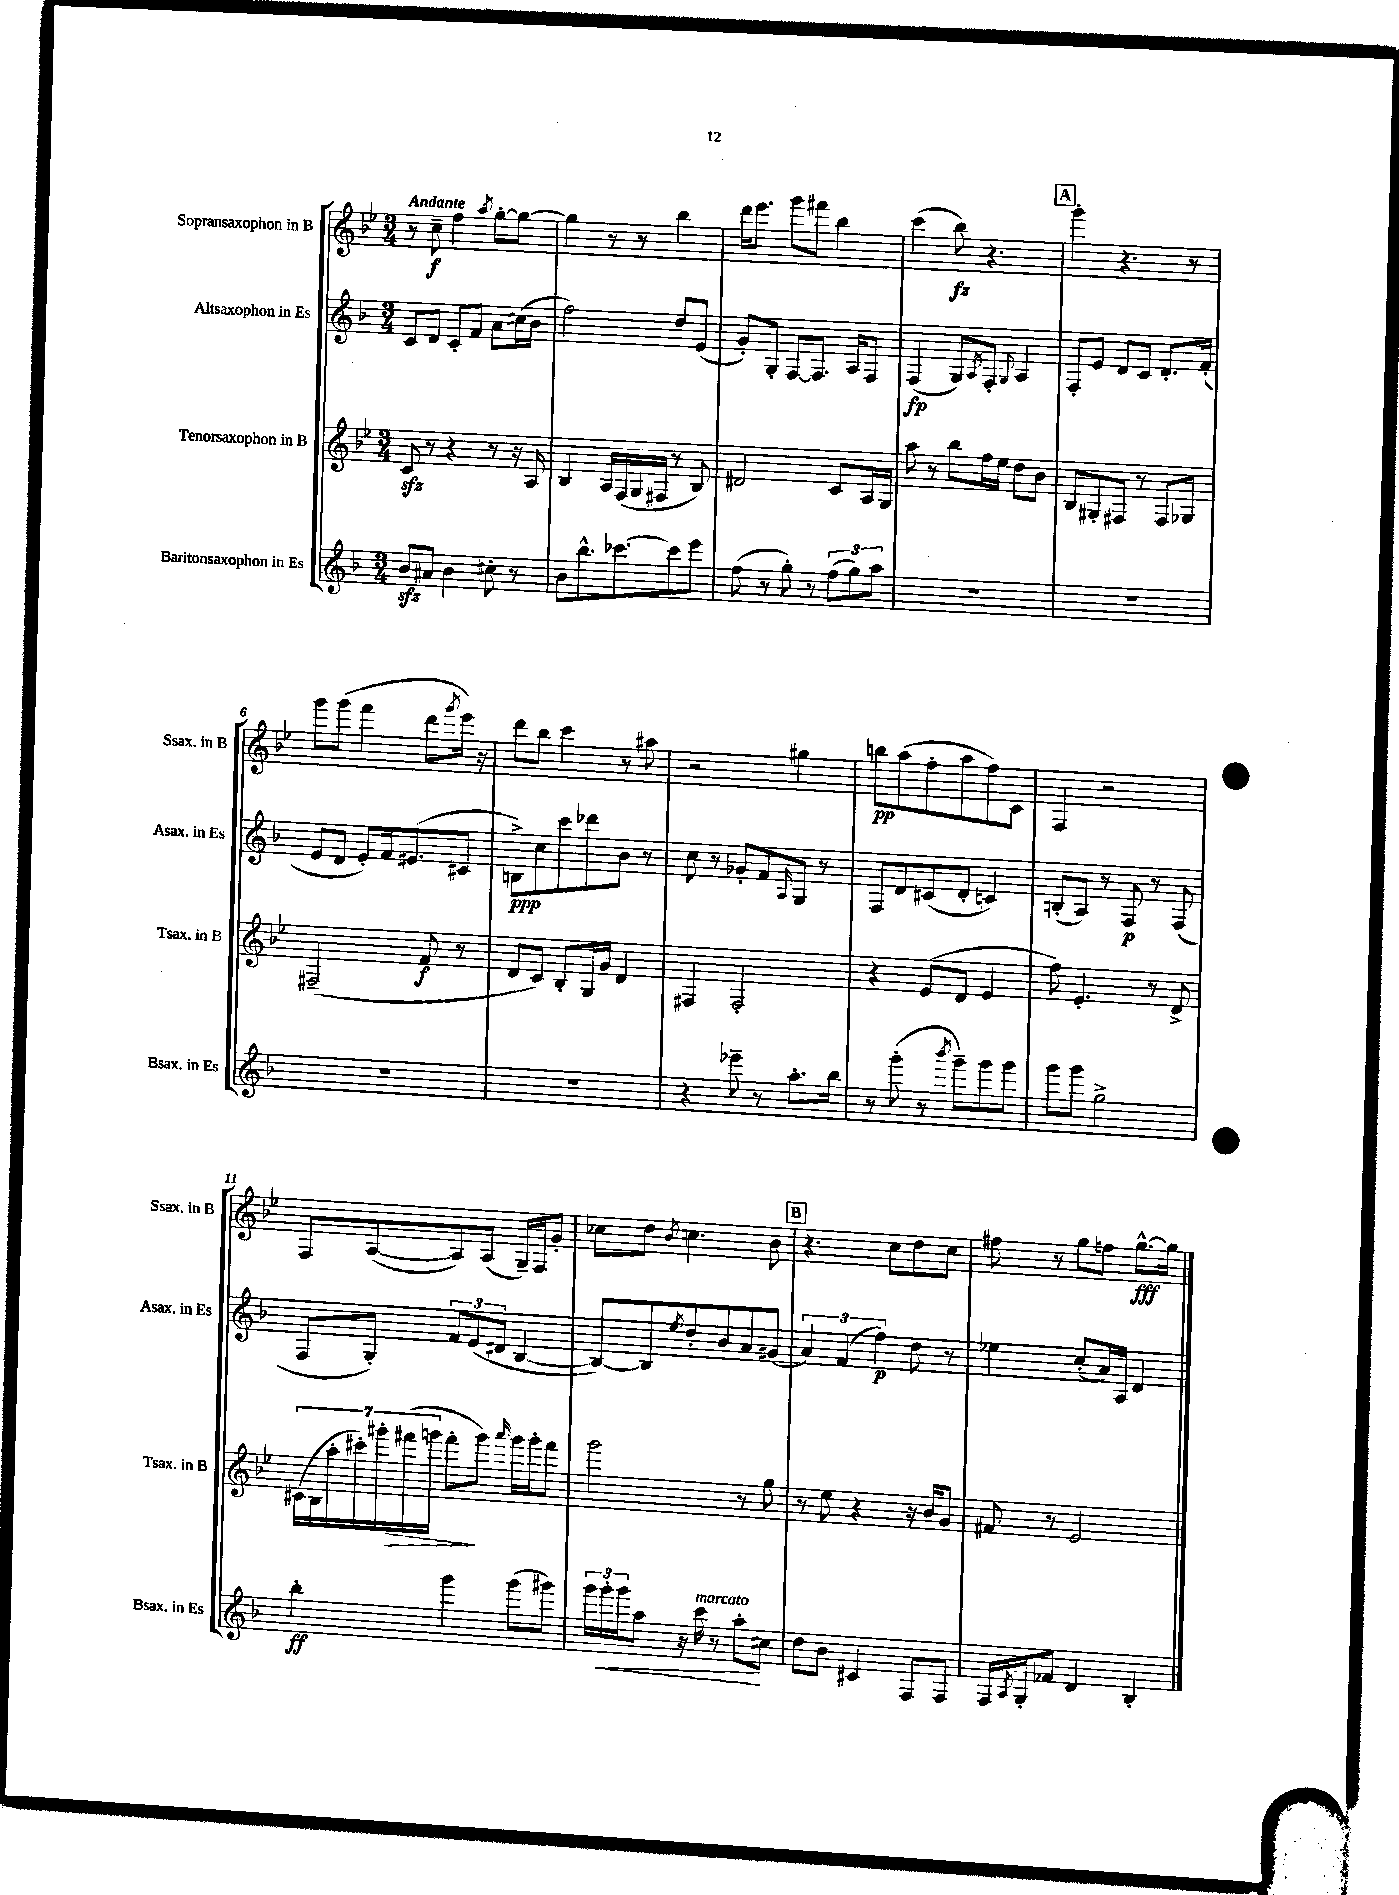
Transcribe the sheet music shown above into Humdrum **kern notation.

**kern	**dynam	**kern	**dynam	**kern	**dynam	**kern	**dynam
*part4	*part4	*part3	*part3	*part2	*part2	*part1	*part1
*staff4	*staff4	*staff3	*staff3	*staff2	*staff2	*staff1	*staff1
*I"Baritonsaxophon in Es	*	*I"Tenorsaxophon in B	*	*I"Altsaxophon in Es	*	*I"Sopransaxophon in B	*
*I'Bsax. in Es	*	*I'Tsax. in B	*	*I'Asax. in Es	*	*I'Ssax. in B	*
*clefG2	*	*clefG2	*	*clefG2	*	*clefG2	*
*k[b-]	*	*k[b-e-]	*	*k[b-]	*	*k[b-e-]	*
*M3/4	*	*M3/4	*	*M3/4	*	*M3/4	*
=1	=1	=1	=1	=1	=1	=1	=1
!	!	!	!	!	!	!LO:TX:a:B:t=Andante	!
8b-zz/L	.	8czz/	.	8c/L	.	8r	.
8a#X/J	.	8r	.	8d/J	.	8cc~\	f
4b-\	.	4r	.	8c'/L	.	4ff\	.
.	.	.	.	8f/J	.	.	.
.	.	.	.	.	.	8qaa/	.
8cc#X'\	.	8r	.	8a\L	.	[8gg'\L	.
8r	.	16r	.	(16cc#X\L	.	8gg\J_	.
.	.	16A/	.	16b-\JJ	.	.	.
=2	=2	=2	=2	=2	=2	=2	=2
8b-\L	.	4B-/	.	2ff\)	.	4gg\]	.
8.bb-^^\	.	.	.	.	.	.	.
.	.	16A/LL	.	.	.	8r	.
[8.ccc-X\	.	(16F/	.	.	.	.	.
.	.	16G/	.	.	.	8r	.
.	.	16F#X/JJ	.	.	.	.	.
8ccc-\]	.	8r	.	8dd/L	.	4bb-\	.
8eee\J	.	8B-/)	.	(8e/J	.	.	.
=3	=3	=3	=3	=3	=3	=3	=3
(8ff\	.	2d#X/	.	8g'/L)	.	16ddd\KL	.
.	.	.	.	.	.	8.eee-\J	.
8r	.	.	.	8G'/J	.	.	.
8gg'\)	.	.	.	[8F/L	.	8ggg\L	.
8r	.	.	.	8.F/J]	.	8fff#X\J	.
(12ff\L	.	8c/L	.	.	.	4bb-\	.
.	.	.	.	16A/KL	.	.	.
12gg\)	.	.	.	.	.	.	.
.	.	16A/L	.	8F/J	.	.	.
12aa\J	.	.	.	.	.	.	.
.	.	16G/JJ	.	.	.	.	.
=4	=4	=4	=4	=4	=4	=4	=4
2.r	.	8aa\	.	(4F/	fp	(4ccc\	.
.	.	8r	.	.	.	.	.
.	.	8bb-\L	.	8G/L)	.	8bb-\)	fz
.	.	.	.	8qA/	.	.	.
.	.	16ff\L	.	8F'/J	.	4.r	.
.	.	16ee-\JJ	.	.	.	.	.
.	.	.	.	8qqG/	.	.	.
.	.	8dd\L	.	4A/	.	.	.
.	.	8b-\J	.	.	.	.	.
!!LO:REH:place=s1:t=A
=5	=5	=5	=5	=5	=5	=5	=5
2.r	.	8B-/L	.	8F'/L	.	4ggg'\	.
.	.	8G#X'/	.	8e/J	.	.	.
.	.	8F#X/J	.	8d/L	.	4.r	.
.	.	8r	.	8c/J	.	.	.
.	.	8F#/L	.	8.d'/L	.	.	.
.	.	8G-X/J	.	.	.	8r	.
.	.	.	.	(16f'/Jk	.	.	.
!!LO:LB:g=z
=6	=6	=6	=6	=6	=6	=6	=6
2.r	.	(2F#X~/	.	8e/L	.	8ggg\L	.
.	.	.	.	8d/J	.	(8ggg\J	.
.	.	.	.	8e'/L)	.	4fff\	.
.	.	.	.	16f/k	.	.	.
.	.	.	.	(8.e#X/	.	.	.
.	.	8f/	f	.	.	8ddd\L	.
.	.	.	.	.	.	8qggg/	.
.	.	8r	.	8c#X/J	.	16eee-\Jk)	.
.	.	.	.	.	.	16r	.
=7	=7	=7	=7	=7	=7	=7	=7
2.r	.	8d/L	.	8Bn^\L)	ppp	8ddd\L	.
.	.	8c/J)	.	8cc\	.	8bb-\J	.
.	.	8B-'/L	.	8ccc\	.	4ccc\	.
.	.	16G/L	.	8ddd-X\	.	.	.
.	.	16g/JJ	.	.	.	.	.
.	.	4d/	.	8b-\J	.	8r	.
.	.	.	.	8r	.	8aa#X\	.
=8	=8	=8	=8	=8	=8	=8	=8
4r	.	4F#X/	.	8cc\	.	2r	.
.	.	.	.	8r	.	.	.
8eee-X~\	.	2F#'/	.	8g-X'/L	.	.	.
8r	.	.	.	8f/	.	.	.
.	.	.	.	16qqA/	.	.	.
8.aa'\L	.	.	.	8G/J	.	4gg#X\	.
.	.	.	.	8r	.	.	.
16bb-\Jk	.	.	.	.	.	.	.
=9	=9	=9	=9	=9	=9	=9	=9
8r	.	4r	.	8F/L	.	8bbn\L	pp
(8ggg'\	.	.	.	8d/	.	(8aa\	.
8r	.	(8e-/L	.	(8c#X/	.	8ff'\	.
8qbbb-/	.	.	.	.	.	.	.
8ggg~\L)	.	8d/J	.	8d'/J	.	8aa\	.
8ggg\	.	4e-/	.	4cn/)	.	8ff\)	.
8ggg\J	.	.	.	.	.	8c\J	.
=10	=10	=10	=10	=10	=10	=10	=10
8ggg\L	.	8ff\)	.	(8Bn'/L	.	4F/	.
8ggg\J	.	4.e-'/	.	8A/J)	.	.	.
2gg^\	.	.	.	8r	.	2r	.
.	.	.	.	8F/	p	.	.
.	.	8r	.	8r	.	.	.
.	.	8d^/	.	(8F/	.	.	.
!!LO:LB:g=z
=11	=11	=11	=11	=11	=11	=11	=11
4bb-'\	ff	(28c#X\LL	.	8F/L	.	8F/L	.
.	.	28B-\	.	.	.	.	.
.	.	28aa'\	.	.	.	.	.
.	.	28ccc#X'\)	.	.	.	.	.
.	.	.	.	8G'/J)	.	([8A/	.
.	.	28ggg#X'\	.	.	.	.	.
!	!	!	!LO:HP:b	!	!	!	!
.	.	(28fff#X\	>	.	.	.	.
.	.	28gggn\JJ	.	.	.	.	.
4ggg\	.	8fff#'\L	.	12f/L	.	8A/])	.
.	.	.	.	(12e/	.	.	.
.	.	8ggg\J)	]	.	.	(8A/J	.
.	.	.	.	12d#X/J	.	.	.
.	.	16qqaaa/	.	.	.	.	.
(8ggg\L	.	16ggg\LL	.	[4B-/	.	16G~/LL)	.
.	.	16ggg'\J	.	.	.	16F/J	.
8ggg#X\J)	.	8fff#\J	.	.	.	8g'/J	.
=12	=12	=12	=12	=12	=12	=12	=12
24ggg\LL	.	2ggg\	.	8B-/L_)	.	8cc-X\L	.
!	!LO:HP:b	!	!	!	!	!	!
24ggg'\	<	.	.	.	.	.	.
24ggg\J	.	.	.	.	.	.	.
8aa\J	.	.	.	8B-/]	.	8dd\J	.
.	.	.	.	8qee/	.	8qb-/	.
16r	.	.	.	8dd'/	.	4.ccn\	.
!LO:TX:a:i:t=marcato	!	!	!	!	!	!	!
16ccc\	.	.	.	.	.	.	.
8r	.	.	.	8b-/	.	.	.
8aa'\L	.	8r	.	8a/	.	.	.
8cc#X\J	[	8gg\	.	(8g#X/J	.	8b-\	.
!!LO:REH:place=s1:t=B
=13	=13	=13	=13	=13	=13	=13	=13
8dd\L	.	8r	.	6a/)	.	4.r	.
8b-\J	.	8ee-\	.	.	.	.	.
.	.	.	.	(6f/	.	.	.
4c#X/	.	4r	.	.	.	.	.
.	.	.	.	6ff\)	p	.	.
.	.	.	.	.	.	8cc\L	.
8F/L	.	16r	.	8dd\	.	8dd\	.
.	.	16b-/KL	.	.	.	.	.
8F/J	.	8g/J	.	8r	.	8cc\J	.
=14	=14	=14	=14	=14	=14	=14	=14
16F/LL	.	8f#X/	.	4ee-X\	.	8ff#X\	.
8qA/	.	.	.	.	.	.	.
16G'/J	.	.	.	.	.	.	.
8f-X/J	.	8r	.	.	.	8r	.
4d/	.	2e-/	.	(8cc'/L	.	8gg\L	.
.	.	.	.	16a/L)	.	8ffn\J	.
.	.	.	.	16A/JJ	.	.	.
4B-'/	.	.	.	4d/	.	[8.gg^^\L	fff
.	.	.	.	.	.	16gg\Jk]	.
==	==	==	==	==	==	==	==
*-	*-	*-	*-	*-	*-	*-	*-
